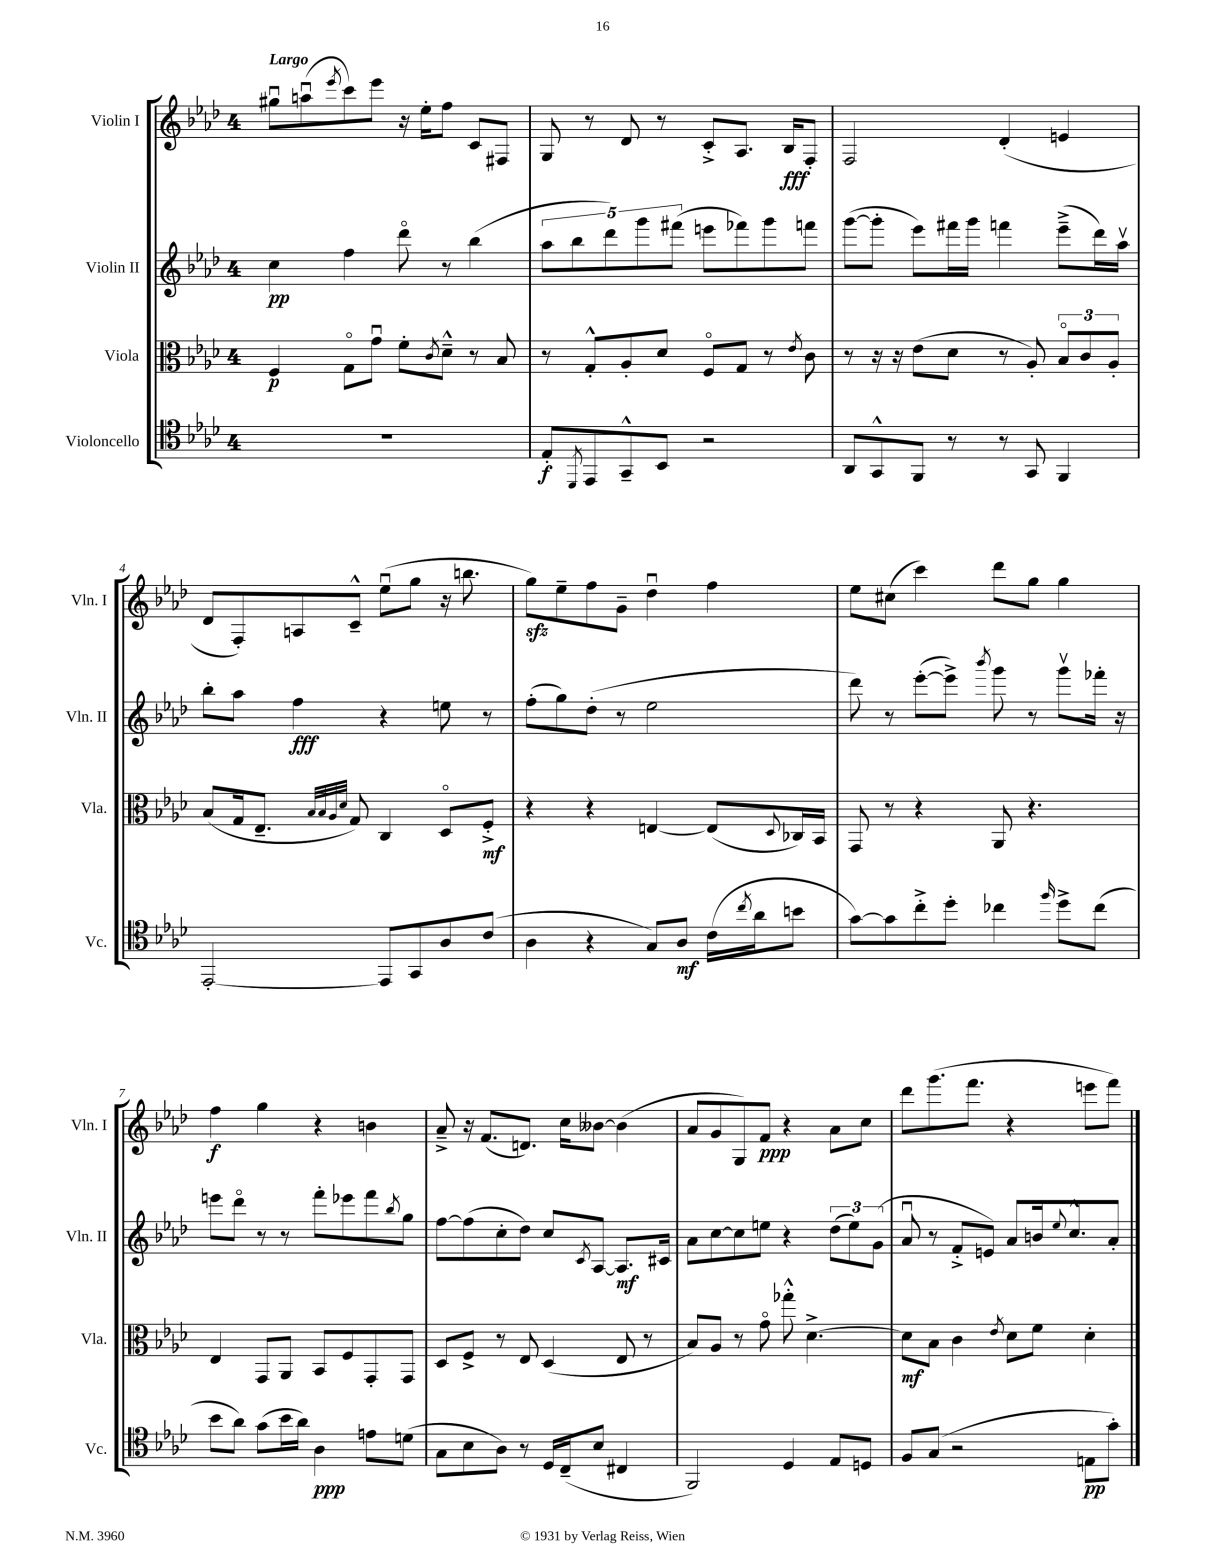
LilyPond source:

<<
\new StaffGroup <<
\new Staff = "s0" \with { instrumentName = "Violin I" shortInstrumentName = "Vln. I" } {
    \clef treble \key aes \major \once \override Staff.TimeSignature.style = #'single-digit \time 4/4 \tempo "Largo"
    gis''8\downbow a''8\downbow( \acciaccatura { ees'''8 } c'''8) ees'''8 r16 ees''16-. f''8 c'8 fis8 |
    g8 r8 des'8 r8 c'8-.-> aes8. bes16\fff f8-. |
    f2 des'4-.( e'4 |
    des'8 f8-.) a8 c'8---^ ees''8\downbow( g''8 r16 b''8. |
    g''8\sfz) ees''8-- f''8 g'8-- des''4\downbow f''4 |
    ees''8 cis''8( c'''4) des'''8 g''8 g''4 |
    f''4\f g''4 r4 b'4 |
    aes'8---> r16 f'8.( d'8.) c''16 beses'8~ beses'4( |
    aes'8 g'8 g8) f'8\ppp r4 aes'8 c''8 |
    des'''8 g'''8.( f'''8. r4 e'''8 f'''8) \bar "|." |
}
\new Staff = "s1" \with { instrumentName = "Violin II" shortInstrumentName = "Vln. II" } {
    \clef treble \key aes \major \once \override Staff.TimeSignature.style = #'single-digit \time 4/4
    c''4\pp f''4 des'''8\flageolet r8 bes''4( |
    \tuplet 5/4 { aes''8 bes''8 des'''8) g'''8 fis'''8( } e'''8 fes'''8) g'''8 f'''8 |
    g'''8~( g'''8-. ees'''8) fis'''16 g'''16 f'''4 ees'''8--->( des'''16) aes''16\upbow |
    bes''8-. aes''8 f''4\fff r4 e''8 r8 |
    f''8-.( g''8) des''8-.( r8 ees''2 |
    des'''8) r8 ees'''8~-.( ees'''8->) \acciaccatura { bes'''8 } g'''8 r8 g'''8\upbow fes'''16-. r16 |
    e'''8 des'''8\flageolet r8 r8 f'''8-. ees'''8 f'''8 \acciaccatura { bes''8 } g''8 |
    f''8~ f''8( c''8-. des''8) c''8 \acciaccatura { c'8 } aes8~ aes8.\mf cis'16 |
    aes'8 c''8~ c''8 e''8 r4 \tuplet 3/2 { des''8( e''8) g'8( } |
    aes'8\downbow r8 f'8-.-> e'8) aes'8 b'16 \appoggiatura { ees''8 } c''8.-^ aes'8-. \bar "|." |
}
\new Staff = "s2" \with { instrumentName = "Viola" shortInstrumentName = "Vla." } {
    \clef alto \key aes \major \once \override Staff.TimeSignature.style = #'single-digit \time 4/4
    f4\p g8\flageolet g'8\downbow f'8-. \acciaccatura { c'8 } des'8---^ r8 bes8 |
    r8 g8-.-^ aes8-. des'8 f8\flageolet g8 r8 \acciaccatura { ees'8 } c'8 |
    r8 r16 r16 ees'8( des'8 r8 aes8-.) \tuplet 3/2 { bes8\flageolet c'8 aes8-. } |
    bes8( g16 ees8.-- \grace { bes32 bes32 aes32 des'32 } g8) c4 des8\flageolet f8-.->\mf |
    r4 r4 e4~ e8( \appoggiatura { des8 } ces16) bes,16 |
    g,8 r8 r4 aes,8 r4. |
    ees4 g,8 aes,8 bes,8 f8 g,8-. g,8 |
    des8 f8-> r8 ees8 des4( ees8 r8 |
    bes8) aes8 r8 g'8\flageolet ges''8-.-^ des'4.~-> |
    des'8\mf bes8 c'4 \acciaccatura { ees'8 } des'8 f'8 des'4-. \bar "|." |
}
\new Staff = "s3" \with { instrumentName = "Violoncello" shortInstrumentName = "Vc." } {
    \clef tenor \key aes \major \once \override Staff.TimeSignature.style = #'single-digit \time 4/4
    R1 |
    ees8-.\f \acciaccatura { des,8 } ees,8 g,8---^ bes,8 r2 |
    aes,8 g,8-^ f,8 r8 r8 g,8 f,4 |
    ees,2~-. ees,8 g,8 aes8 c'8( |
    aes4 r4 g8) aes8\mf c'16( \acciaccatura { c''8 } aes'16 b'8 |
    g'8~) g'8 c''8-.-> des''8-. ces''4 \grace { f''16 } des''8-> ces''8( |
    bes'8 aes'8) g'8( bes'16 aes'16) aes4\ppp e'8 d'8( |
    g8 bes8 aes8) r8 des16 c16--( bes8 cis4 |
    f,2) des4 ees8 d8 |
    f8 g8( r2 e8\pp g'8-.) \bar "|." |
}
>>
>>
